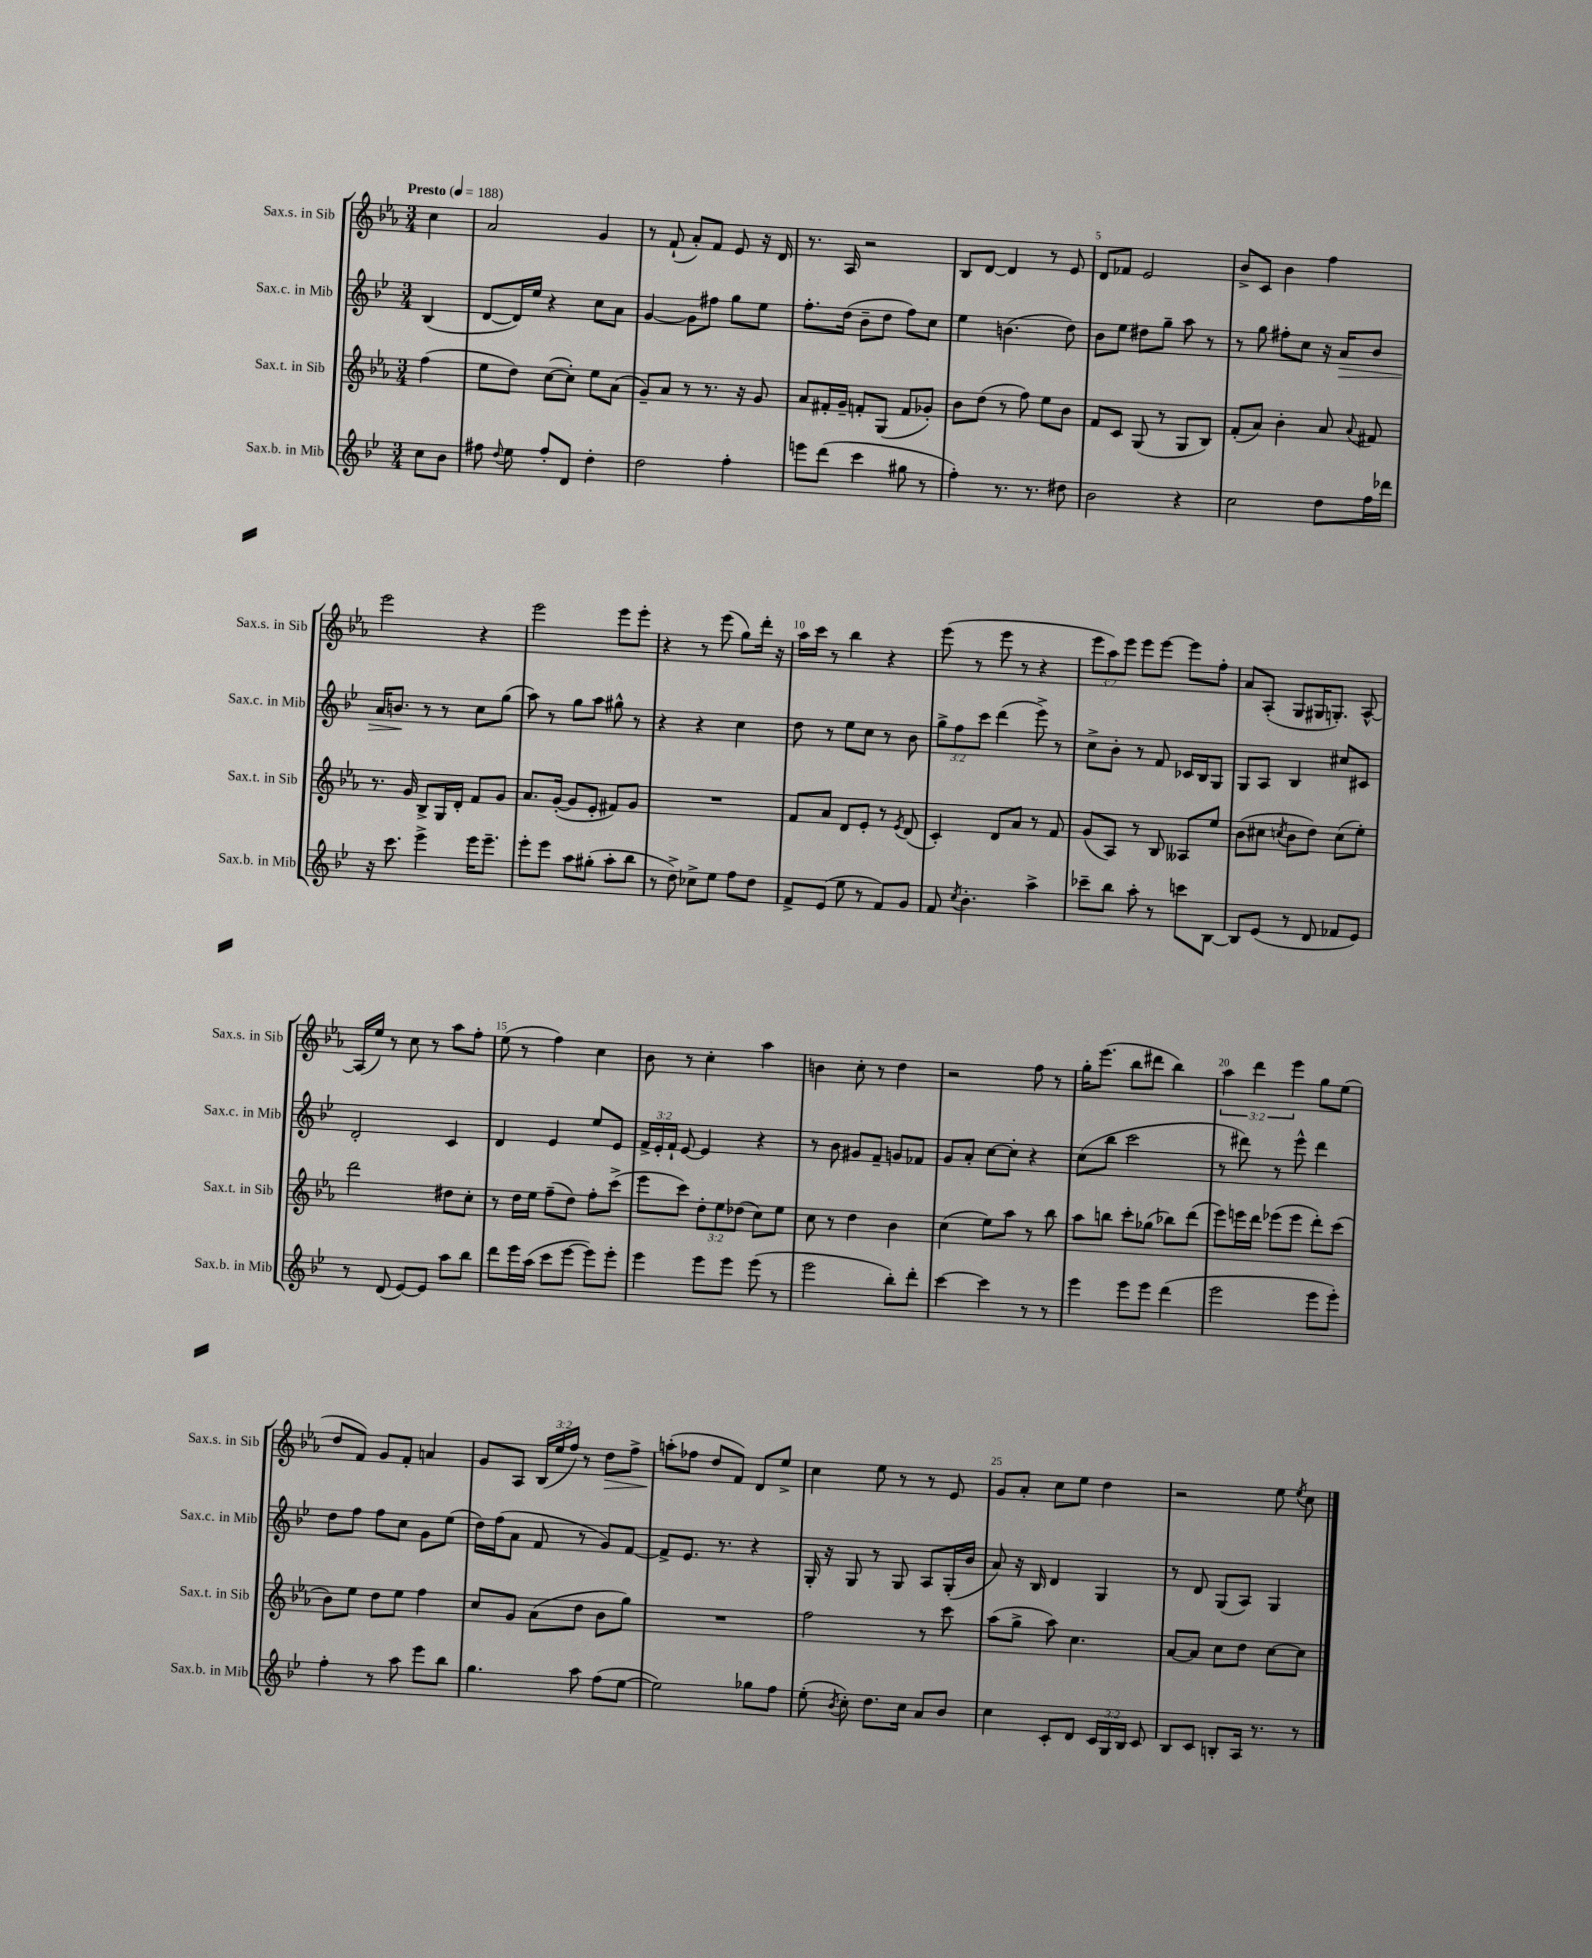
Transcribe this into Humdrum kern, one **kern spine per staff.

**kern	**kern	**kern	**dynam	**kern	**dynam
*part4	*part3	*part2	*part2	*part1	*part1
*staff4	*staff3	*staff2	*staff2	*staff1	*staff1
*I"Sax.b. in Mib	*I"Sax.t. in Sib	*I"Sax.c. in Mib	*	*I"Sax.s. in Sib	*
*I'Sax.b. in Mib	*I'Sax.t. in Sib	*I'Sax.c. in Mib	*	*I'Sax.s. in Sib	*
*clefG2	*clefG2	*clefG2	*	*clefG2	*
*k[b-e-]	*k[b-e-a-]	*k[b-e-]	*	*k[b-e-a-]	*
*M3/4	*M3/4	*M3/4	*	*M3/4	*
*MM188	*MM188	*MM188	*	*MM188	*
=	=	=	=	=	=
!	!	!	!	!LO:TX:a:B:t=Presto	!
8cc\L	(4ff\	(4B-/	.	4cc\	.
8b-\J	.	.	.	.	.
=1	=1	=1	=1	=1	=1
8ff#X\	8ee-\L	[8d/L	.	2a-/	.
8qqdd/	.	.	.	.	.
8ee-\	8dd\J)	16d/L])	.	.	.
.	.	16ee-/JJ	.	.	.
8ff#'/L	([8cc\L	4r	.	.	.
8d/J	8cc'\J])	.	.	.	.
4dd'\	8ee-\L	8cc\L	.	4g/	.
.	(8a-\J	8a\J	.	.	.
=2	=2	=2	=2	=2	=2
2dd\	8g~/L)	[4g/	.	8r	.
.	8a-/J	.	.	(8f`/	.
.	8r	8g\L]	.	8a-'/L)	.
.	8.r	8ff#X\J	.	8f/J	.
4ff'\	.	8gg\L	.	8e-/	.
.	16r	.	.	.	.
.	8g/	8ee-\J	.	16r	.
.	.	.	.	16d/	.
=3	=3	=3	=3	=3	=3
8eeen\L	8a-/L	8.ff'\L	.	8.r	.
(8ddd\J	16f#X'/L	.	.	.	.
.	16g~/JJ	(16dd\Jk	.	16A-/	.
4ccc\	8fn'/L	8b-~\L	.	2r	.
.	(8G/J	8dd\J	.	.	.
8gg#X\	8f/L	8ff\L)	.	.	.
8r	8g-X'/J)	8cc\J	.	.	.
=4	=4	=4	=4	=4	=4
4ff'\)	8b-\L	4ee-\	.	8B-/L	.
.	(8dd\J	.	.	[8d/J	.
8.r	8r	(4.bn\	.	4d/]	.
.	8ff\)	.	.	.	.
8.r	.	.	.	.	.
.	8ee-\L	.	.	8r	.
8dd#X\	8b-\J	8dd\)	.	8e-/	.
=5	=5	=5	=5	=5	=5
2b-\	8f/L	8b-\L	.	8d/L	.
.	8c/J	8ee-\J	.	8f-X/J	.
.	(8G/	8dd#X\L	.	2e-/	.
.	8r	8gg~\J	.	.	.
4r	8G/L	8aa\	.	.	.
.	8B-/J)	8r	.	.	.
=6	=6	=6	=6	=6	=6
2cc\	(8f'/L	8r	.	8b-^/L	.
.	8a-/J)	8gg\	.	8c/J	.
.	4b-'\	8ff#X'\L	.	4b-\	.
.	.	8cc\J	.	.	.
8dd\L	8a-/	16r	.	4ff\	.
!	!	!	!LO:HP:b	!	!
.	.	16a/KL	>	.	.
.	8qqa-/	.	.	.	.
16ff\L	8f#X/	8b-/J	.	.	.
16ddd-X\JJ	.	.	.	.	.
!!LO:LB:g=z
=7	=7	=7	=7	=7	=7
16r	8.r	16a/KL	.	2eee-\	.
8.ccc\	.	8.bn/J	.	.	.
.	16g/	.	.	.	.
4eee-^\	8B-^/L	8r	]	.	.
.	16G/L	8r	.	.	.
.	16d'/JJ	.	.	.	.
16eee-\KL	8f/L	8cc\L	.	4r	.
8.eee-~\J	.	.	.	.	.
.	8g/J	(8gg\J	.	.	.
=8	=8	=8	=8	=8	=8
8eee-'\L	8.a-/L	8aa\)	.	2eee-\	.
8eee-\J	.	8r	.	.	.
.	([16g'/Jk	.	.	.	.
8aa\L	8g/L]	8gg\L	.	.	.
(8gg#X'\J	8e-'/J	8aa\J	.	.	.
8aa'\L	8f#X/L)	8gg#X^^\	.	8eee-\L	.
8bb-\J	8g/J	8r	.	8eee-'\J	.
=9	=9	=9	=9	=9	=9
8r	2.r	4r	.	4r	.
8dd^\)	.	.	.	.	.
8cc-X^\L	.	4r	.	8r	.
8ee-\J	.	.	.	(8eee-\	.
8ff\L	.	4cc\	.	8gg\L)	.
8dd\J	.	.	.	16ddd'\Jk	.
.	.	.	.	16r	.
=10	=10	=10	=10	=10	=10
8f^/L	8f/L	8dd\	.	16aa-\LL	.
.	.	.	.	16ccc\JJ	.
(8e-/J	8a-/J	8r	.	8r	.
8ee-\	8d/L	8ee-\L	.	4bb-\	.
8r	8e-'/J	8cc\J	.	.	.
8f/L)	8r	8r	.	4r	.
.	8qe-/	.	.	.	.
8g/J	(8d/	8b-\	.	.	.
=11	=11	=11	=11	=11	=11
8f/	4c'/)	12gg^\L	.	(8eee-\	.
.	.	12ff\	.	.	.
8qcc/	.	.	.	.	.
4.b-'\	.	.	.	8r	.
.	.	12ccc\J	.	.	.
.	8d/L	(4ddd\	.	8eee-\	.
.	8a-/J	.	.	8r	.
4aa^\	8r	8eee-^\)	.	4r	.
.	8f/	8r	.	.	.
=12	=12	=12	=12	=12	=12
8ccc-X~\L	(8g/L	8cc^\L	.	12eee-\L	.
.	.	.	.	12aa-\)	.
8bb-\J	8A-/J)	8b-'\J	.	.	.
.	.	.	.	12eee-\J	.
8aa'\	8r	8r	.	8eee-\L	.
8r	8B-/	8f/	.	[8eee-\J	.
8cccn\L	8A--X/L	16c-X/LL	.	8eee-\L]	.
.	.	16B-/J	.	.	.
[8B-\J	8ee-/J	8G/J	.	8ff'\J	.
=13	=13	=13	=13	=13	=13
8B-/L]	(8b-\L	8G/L	.	8a-/L	.
(8e-/J	8cc#X\J	8A/J	.	(8A-'/J	.
.	8qccn/	.	.	.	.
8r	8b-\L	4B-/	.	8G/L	.
8d/	8dd\J)	.	.	16G#X/K	.
.	.	.	.	8.Gn'/J)	.
8f-X/L	(8cc\L	8cc#X/L	.	.	.
8e-/J)	8ee-'\J)	8c#X/J	.	[8A-^^/	.
!!LO:LB:g=z
=14	=14	=14	=14	=14	=14
8r	2ddd\	2d'/	.	(16A-/LL]	.
.	.	.	.	16ee-/JJ)	.
(8d/	.	.	.	8r	.
[8e-/L)	.	.	.	8cc\	.
8e-/J]	.	.	.	8r	.
8aa\L	8dd#X\L	4c/	.	8aa-\L	.
8bb-\J	8cc'\J	.	.	8ff'\J	.
=15	=15	=15	=15	=15	=15
8ddd\L	8r	4d/	.	(8ee-\	.
16eee-\L	16dd\LL	.	.	8r	.
(16aa\JJ	16ee-\JJ	.	.	.	.
8ccc\L	(8ff~\L	4e-/	.	4ff\)	.
[8eee-\J	8dd\J)	.	.	.	.
8eee-\L])	8ff'\L	8ee-/L	.	4cc\	.
8eee-'\J	(8ccc^\J	8e-/J	.	.	.
=16	=16	=16	=16	=16	=16
4eee-\	8eee-\L	24f^/LL	.	8b-\	.
.	.	24e-'/	.	.	.
.	.	24f`/JJ	.	.	.
.	8ccc\J)	[8e-/	.	8r	.
8eee-\L	12dd'\L	4e-/]	.	4cc'\	.
.	12ee-\	.	.	.	.
8eee-\J	.	.	.	.	.
.	(12dd-X\J	.	.	.	.
(8eee-\	8cc\L)	4r	.	4aa-\	.
8r	8ee-\J	.	.	.	.
=17	=17	=17	=17	=17	=17
2eee-\	8cc\	8r	.	4bn\	.
.	8r	8b-\	.	.	.
.	4dd\	8g#X/L	.	8cc'\	.
.	.	8f~/J	.	8r	.
8bb-'\L)	4b-\	8gn/L	.	4dd\	.
8ddd'\J	.	8f-X/J	.	.	.
=18	=18	=18	=18	=18	=18
[4ccc\	(4cc\	8g/L	.	2r	.
.	.	8a'/J	.	.	.
4ccc\]	8ee-\L)	[8cc\L	.	.	.
.	8aa-\J	8cc'\J]	.	.	.
8r	8r	4r	.	8ff\	.
8r	8bb-\	.	.	8r	.
=19	=19	=19	=19	=19	=19
4eee-\	8aa-\L	(8cc\L	.	16gg'\KL	.
.	.	.	.	(8.eee-\J	.
.	8bbn\J	8bb-\J	.	.	.
8eee-\L	8ccc'\L	2ccc\	.	8bb-\L	.
8eee-\J	(8gg-X\J	.	.	8ddd#X\J	.
(4ddd\	8bb-X\L)	.	.	4bb-\)	.
.	(8ddd\J	.	.	.	.
=20	=20	=20	=20	=20	=20
2eee-\	8eee-\L)	8r	.	6aa-\	.
.	16eeen\L	8ddd#X\)	.	.	.
.	.	.	.	6ddd\	.
.	16ddd\JJ	.	.	.	.
.	(8eee-X\L	8r	.	.	.
.	.	.	.	6eee-\	.
.	8eee-\J	8eee-^^\	.	.	.
8eee-\L	8ddd'\L)	4ddd#\	.	8gg\L	.
8eee-'\J)	(8ccc\J	.	.	(8ee-\J	.
!!LO:LB:g=z
=21	=21	=21	=21	=21	=21
4ff'\	8b-\L)	8dd\L	.	8dd/L	.
.	8ee-\J	8ff\J	.	8f/J)	.
8r	8dd\L	8ff\L	.	8g/L	.
8aa\	8ee-\J	8cc\J	.	8f'/J	.
8eee-\L	4ff\	8g\L	.	4an/	.
8bb-\J	.	(8ee-\J	.	.	.
=22	=22	=22	=22	=22	=22
4.gg\	8cc/L	16dd\LL)	.	8g/L	.
.	.	(16ff\J	.	.	.
.	8g/J	8a\J	.	8A-/J	.
.	(8a-\L	8f/	.	(24B-/LL	.
.	.	.	.	24ee-/	.
.	.	.	.	24ff/JJ)	.
8aa\	8dd\J	8r	.	8r	.
!	!	!	!	!	!LO:HP:b
(8ff\L	8b-\L	8g/L)	.	8dd\L	>
[8ee-\J	8gg\J)	[8f/J	.	8ff^\J	.
=23	=23	=23	=23	=23	=23
2ee-\])	2.r	8f^/L]	.	(8aan'\L	.
.	.	8.e-/J	.	8ff-X\J	]
.	.	.	.	8dd/L	.
.	.	8.r	.	.	.
.	.	.	.	8f/J)	.
8gg-X\L	.	4r	.	8d/L	.
8ff\J	.	.	.	8ee-^/J	.
=24	=24	=24	=24	=24	=24
(8ee-'\	2ff\	16G'/	.	4cc\	.
.	.	16r	.	.	.
8qb-/	.	.	.	.	.
8cc'\)	.	8G/	.	.	.
8.dd\L	.	8r	.	8ee-\	.
.	.	8G/	.	8r	.
16cc\Jk	.	.	.	.	.
8a/L	8r	8A/L	.	8r	.
8b-/J	8ccc\	(16G'/L	.	8e-/	.
.	.	16b-/JJ	.	.	.
=25	=25	=25	=25	=25	=25
4cc\	(8aa-\L	8a/)	.	8g/L	.
.	8gg^\J	16r	.	8a-'/J	.
.	.	16B-/	.	.	.
8c'/L	8aa-\)	4d/	.	8cc\L	.
8d/J	4.cc\	.	.	8ee-\J	.
24c/LL	.	4G/	.	4dd\	.
24G/	.	.	.	.	.
24B-/JJ	.	.	.	.	.
8c/	.	.	.	.	.
=26	=26	=26	=26	=26	=26
8B-/L	[8a-/L	8r	.	2r	.
8c/J	8a-/J]	8d/	.	.	.
8Bn'/L	8cc\L	(8G/L	.	.	.
16A/Jk	8dd\J	8A/J)	.	.	.
8.r	.	.	.	.	.
.	[8cc\L	4G/	.	8ee-\	.
.	.	.	.	8qee-/	.
8r	8cc\J]	.	.	8cc\	.
==	==	==	==	==	==
*-	*-	*-	*-	*-	*-
